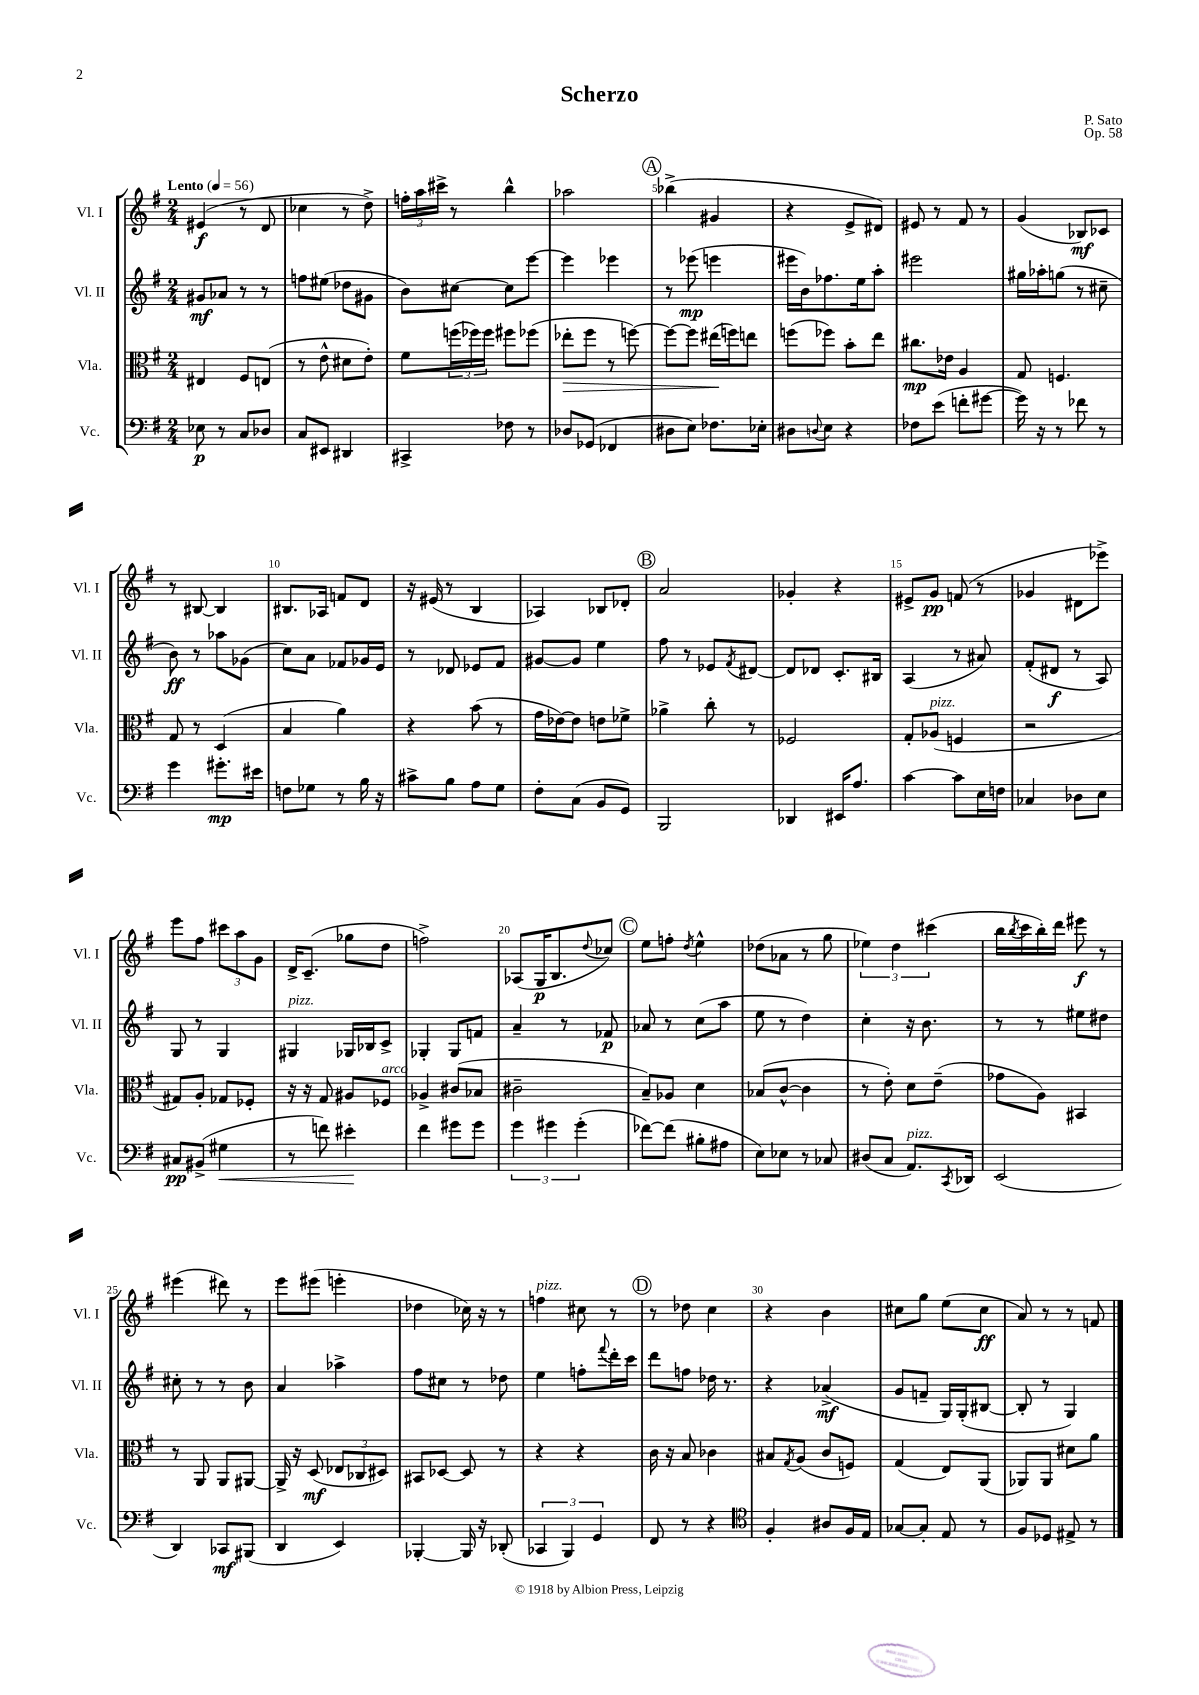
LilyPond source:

\header { title = "Scherzo" composer = "P. Sato" opus = "Op. 58" }
<<
\new StaffGroup <<
\new Staff = "s0" \with { instrumentName = "Vl. I" shortInstrumentName = "Vl. I" } {
    \clef treble \key g \major \numericTimeSignature \time 2/4 \tempo "Lento" 4 = 56
    eis'4\f( r8 d'8 |
    ces''4 r8 d''8->) |
    \tuplet 3/2 { f''16-. a''16 cis'''16-> } r8 b''4-^ |
    aes''2 |
    \mark \markup { \circle "A" } bes''4->( gis'4 |
    r4 e'8-> dis'8) |
    eis'8 r8 fis'8 r8 |
    g'4( bes8\mf) ces'8 |
    r8 bis8~ bis4 |
    bis8. aes16 f'8 d'8 |
    r16 eis'16( r8 b4 |
    aes4) bes8 des'8-. |
    \mark \markup { \circle "B" } a'2 |
    ges'4-. r4 |
    eis'8-> g'8\pp f'8( r8 |
    ges'4 dis'8 ees'''8->) |
    e'''8 fis''8 \tuplet 3/2 { cis'''8 a''8 g'8 } |
    d'16-> c'8.--( ges''8 d''8 |
    f''2->) |
    aes8( g16\p b8. \appoggiatura { d''8 } ces''8) |
    \mark \markup { \circle "C" } e''8 f''8-. \acciaccatura { d''8 } e''4-^ |
    des''8( aes'8 r8 g''8 |
    \tuplet 3/2 { ees''4) d''4 cis'''4( } |
    b''16 \acciaccatura { b''8 } c'''16 b''16-.) d'''16 eis'''8\f r8 |
    eis'''4( dis'''8) r8 |
    e'''8 eis'''8( e'''4-. |
    des''4 ces''16) r16 r8 |
    f''4^\markup { \italic "pizz." } cis''8 r8 |
    \mark \markup { \circle "D" } r8 des''8 c''4 |
    r4 b'4 |
    cis''8 g''8 e''8( cis''8\ff |
    a'8) r8 r8 f'8 \bar "|." |
}
\new Staff = "s1" \with { instrumentName = "Vl. II" shortInstrumentName = "Vl. II" } {
    \clef treble \key g \major \numericTimeSignature \time 2/4
    gis'8\mf aes'8 r8 r8 |
    f''8 eis''8( des''8 gis'8 |
    b'8) cis''8~ cis''8 e'''8~ |
    e'''4 ees'''4 |
    \mark \markup { \circle "A" } r8 ees'''8\mp( e'''4 |
    eis'''16 b'16) fes''8. e''16 a''8-. |
    eis'''2 |
    gis''16 aes''16-. g''8( r8 cis''8-- |
    b'8\ff) r8 aes''8 ges'8( |
    c''8) a'8 fes'8 ges'16 e'16 |
    r8 des'8 ees'8 fis'8 |
    gis'8~ gis'8 e''4 |
    \mark \markup { \circle "B" } fis''8 r8 ees'8 \acciaccatura { fis'8 } dis'8~ |
    dis'8 des'8 c'8.-. bis16 |
    a4( r8 ais'8) |
    fis'8-.( dis'8\f r8 a8) |
    g8 r8 g4 |
    gis4^\markup { \italic "pizz." } ges16 bes16 c'8-> |
    ges4-. ges8 f'8 |
    a'4-- r8 fes'8\p |
    \mark \markup { \circle "C" } aes'8 r8 c''8( a''8 |
    e''8 r8 d''4) |
    c''4-. r16 b'8. |
    r8 r8 eis''8 dis''8 |
    cis''8-. r8 r8 b'8 |
    a'4 aes''4-> |
    fis''8 cis''8 r8 des''8 |
    e''4 f''8-. \appoggiatura { fis'''8 } d'''16-. c'''16 |
    \mark \markup { \circle "D" } d'''8 f''8 des''16 r8. |
    r4 aes'4->\mf( |
    g'8 f'8-- g16) g16-.( bis8~ |
    bis8-. r8 g4) \bar "|." |
}
\new Staff = "s2" \with { instrumentName = "Vla." shortInstrumentName = "Vla." } {
    \clef alto \key g \major \numericTimeSignature \time 2/4
    eis4 fis8 e8( |
    r8 e'8-^ dis'8 e'8-.) |
    fis'8 \tuplet 3/2 { f''16( fes''16) fes''16 } fis''8 fes''8( |
    ees''8-.\> fis''8 r8 f''8~) |
    \mark \markup { \circle "A" } f''8~ f''8 eis''16\!( f''16) e''8 |
    f''8( fes''8) b'8-. e''8 |
    cis''8.\mp ees'16 a4 |
    g8 f4. |
    g8 r8 d4( |
    b4 a'4) |
    r4 b'8( r8 |
    g'16 ees'16~) ees'8 e'8 fes'8-> |
    \mark \markup { \circle "B" } aes'4-> c''8-. r8 |
    fes2 |
    g8-. aes8^\markup { \italic "pizz." }( f4 |
    r2 |
    gis8) a8-. ges8 fes8-. |
    r16 r16 g8 ais8 fes8^\markup { \italic "arco" } |
    aes4-> cis'8( bes8 |
    cis'2-- |
    \mark \markup { \circle "C" } b8--) aes8 d'4 |
    bes8( c'8~-^ c'4 |
    r8 e'8-.) d'8 e'8--( |
    ges'8 a8) bis,4 |
    r8 a,8 a,8 ais,8~ |
    ais,16-> r16 d8\mf( \tuplet 3/2 { ees8 ces8 dis8) } |
    bis,8 des8~ des8 r8 |
    r4 r4 |
    \mark \markup { \circle "D" } c'16 r16 b8 ces'4 |
    bis8 \acciaccatura { g8 } a8( c'8 f8) |
    g4( e8) a,8( |
    aes,8) aes,8 dis'8 a'8 \bar "|." |
}
\new Staff = "s3" \with { instrumentName = "Vc." shortInstrumentName = "Vc." } {
    \clef bass \key g \major \numericTimeSignature \time 2/4
    ees8\p r8 c8 des8 |
    c8 eis,8 dis,4 |
    cis,4-> fes8 r8 |
    des8 ges,8( fes,4 |
    \mark \markup { \circle "A" } dis8 e8) fes8. ees16-. |
    dis8 \appoggiatura { d8 } e8 r4 |
    fes8 e'8( f'8-. gis'8~ |
    gis'16) r16 r8 fes'8 r8 |
    g'4 gis'8.-.\mp eis'16 |
    f8 ges8 r8 b16 r16 |
    cis'8-> b8 a8 g8 |
    fis8-. c8( b,8 g,8) |
    \mark \markup { \circle "B" } b,,2 |
    des,4 eis,16 a8. |
    c'4~ c'8 e16 f16 |
    ces4 des8 e8 |
    cis8\pp bis,8->( gis4\< |
    r8 f'8) eis'4-.\! |
    fis'4 gis'8 gis'8 |
    \tuplet 3/2 { g'4 gis'4 gis'4-.( } |
    \mark \markup { \circle "C" } fes'8~) fes'8( bis8-. ais8 |
    e8) ees8 r8 ces8 |
    dis8( c8 a,8.^\markup { \italic "pizz." }) \acciaccatura { c,8 } des,16 |
    e,2( |
    d,4) ces,8\mf bis,,8( |
    d,4 e,4) |
    bes,,4~-. bes,,16 r16 des,8-.( |
    \tuplet 3/2 { ces,4 b,,4) g,4 } |
    \mark \markup { \circle "D" } fis,8 r8 r4 |
    \clef tenor fis4-. ais8 fis16 e16 |
    ges8~ ges8-. e8 r8 |
    fis8 des8 eis8-> r8 \bar "|." |
}
>>
>>
\layout { \context { \Score \override BarNumber.break-visibility = ##(#f #t #t) barNumberVisibility = #(every-nth-bar-number-visible 5) } }
